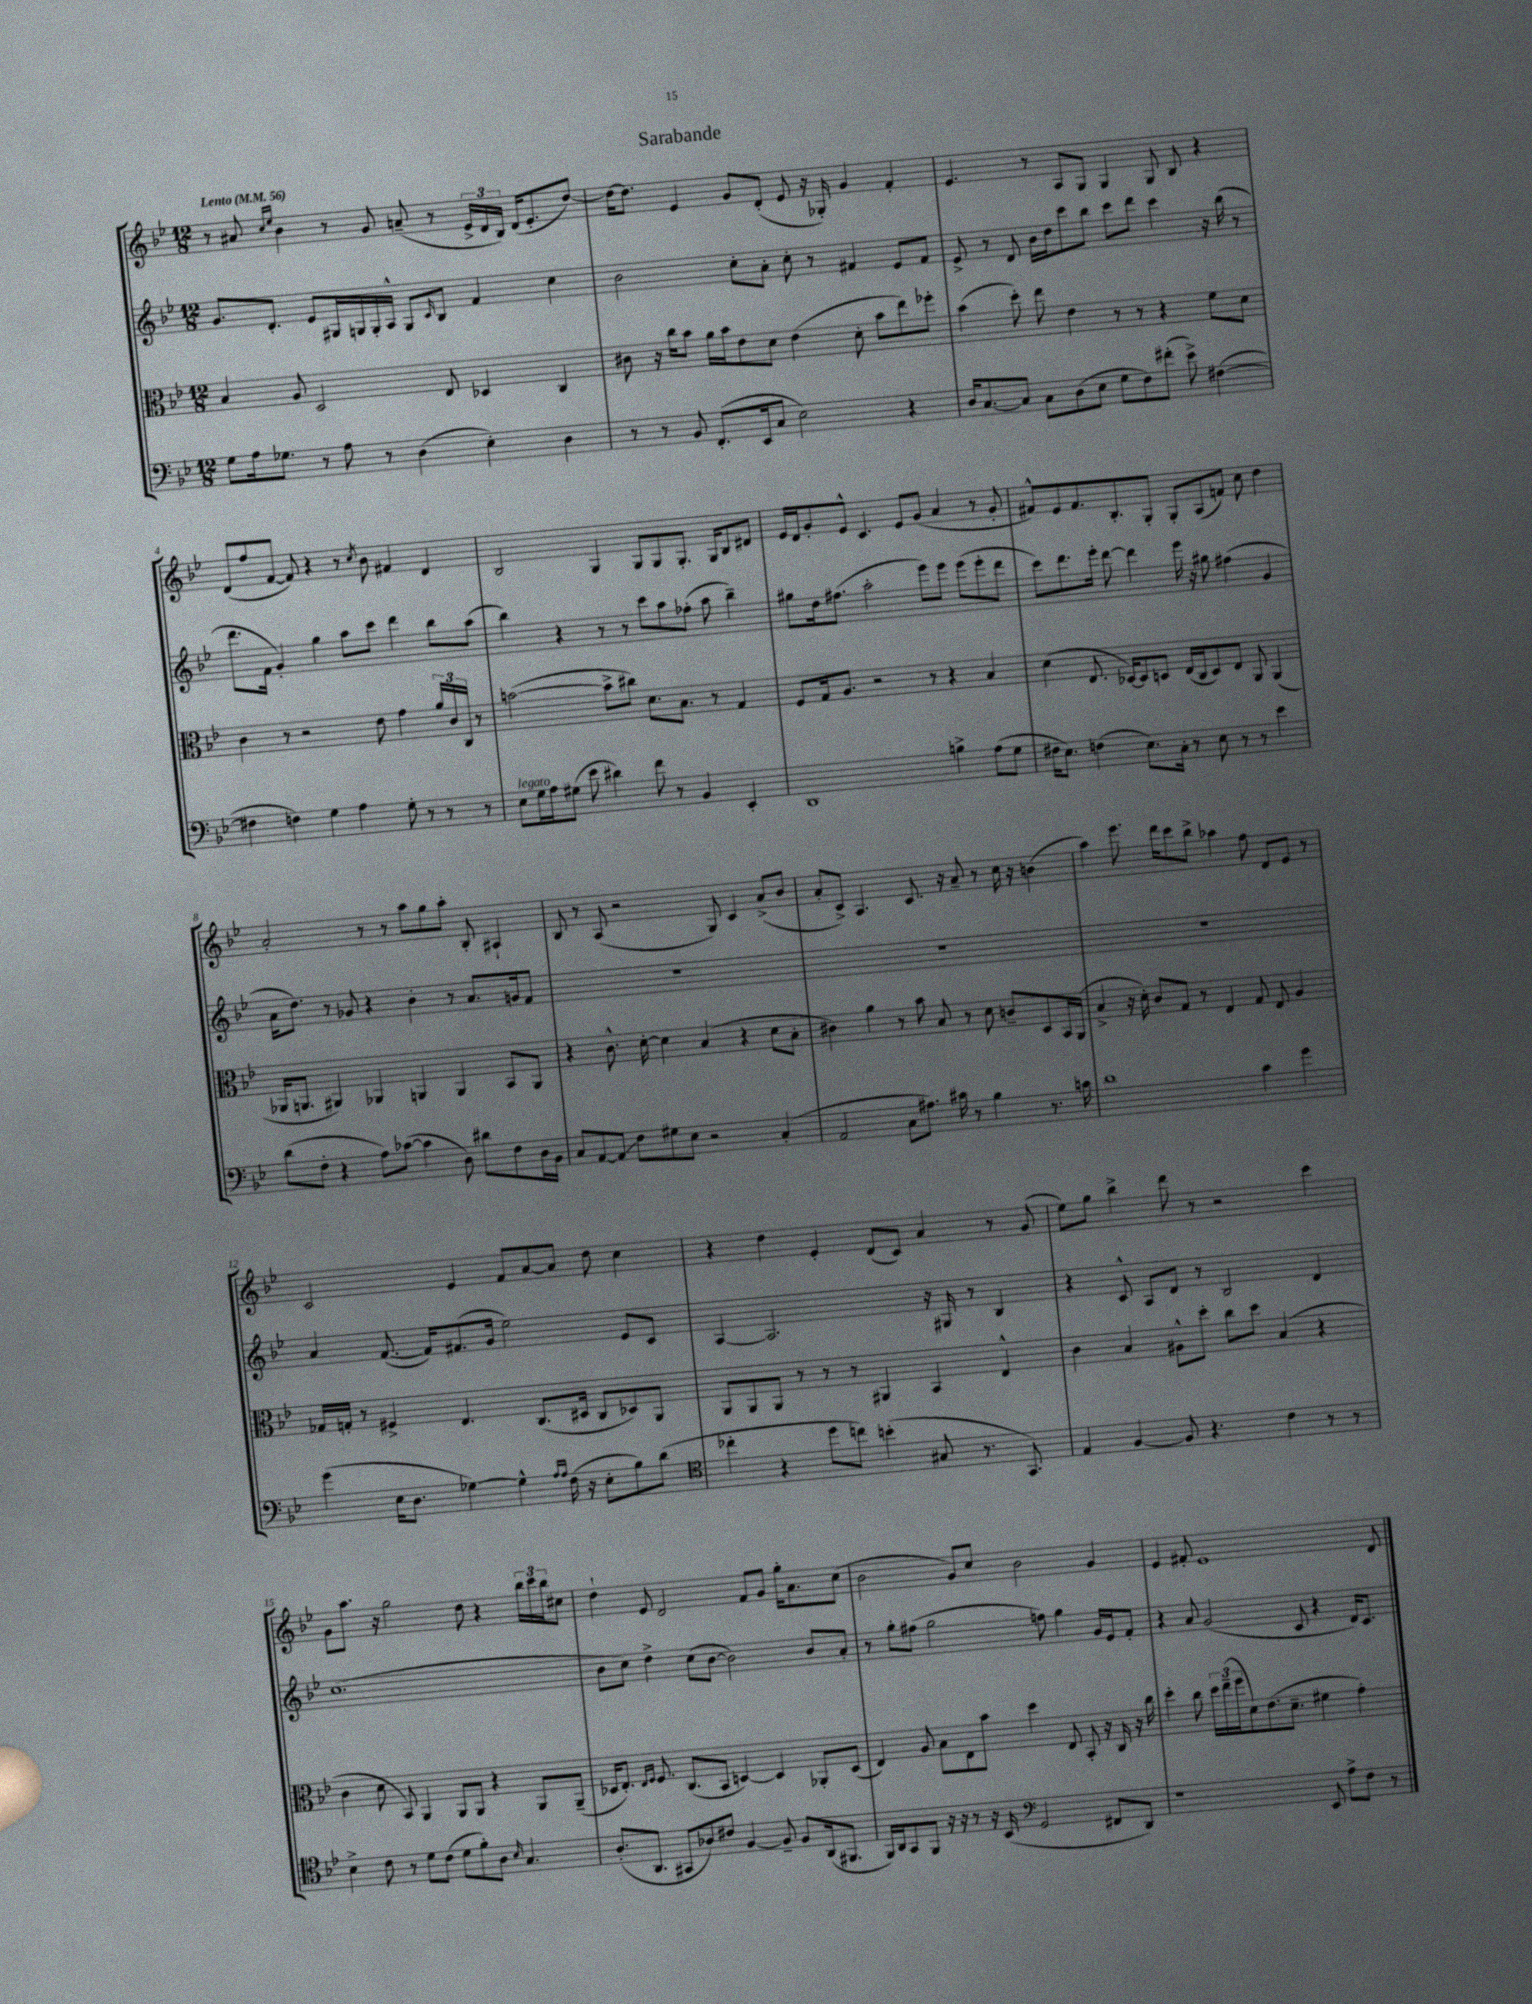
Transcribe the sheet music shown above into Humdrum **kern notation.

**kern	**kern	**kern	**kern
*staff4	*staff3	*staff2	*staff1
*clefF4	*clefC3	*clefG2	*clefG2
*k[b-e-]	*k[b-e-]	*k[b-e-]	*k[b-e-]
*M12/8	*M12/8	*M12/8	*M12/8
*MM56	*MM56	*MM56	*MM56
8G	4B-	8.g	8r
16A	.	.	8a#
8.G-	.	8.d'	.
.	.	.	16qqcc
.	.	.	16qqee-
.	8A	.	4b-
8r	2D	8e-	.
8A	.	16G#	8r
.	.	16G	.
8r	.	16G'	8g
.	.	16A^^	.
(4D	.	8G	(8a~
.	.	16qqc	.
.	8E-	8B-	8r
4E-')	4D-	4f	24e-^
.	.	.	24d
.	.	.	24B-)
.	.	.	(16d
.	.	.	8.e-'
4D	4C	4cc	.
.	.	.	[8dd)
=	=	=	=
8r	8c#	2b-	16dd_
.	.	.	8.dd]
8r	16r	.	.
.	16cc	.	.
8BB-	8b-	.	4e-
(8.FF'	16a	.	.
.	16b-	.	.
.	8e-	8cc'	8g
16EE-	.	.	.
8C	8d	8a'	(8d'
2E-)	(4e-	8cc'	8e-
.	.	8r	16r
.	.	.	16G-')
.	8d'	4f#	4g
.	8b-	.	.
4r	8ee-)	8e-	4f'
.	8ff-'	8f#	.
=	=	=	=
16D	(4b-	8e-^	4.e-
[8.C	.	.	.
.	.	8r	.
8C]	8dd')	8d	.
8C	8ee-	16b-	8r
.	.	16dd	.
(8D	4e-	8ccc	8A
8E-	.	8bb-	8G
8G	8r	8ccc	4G
8F)	8r	8ddd	.
(8f#'	4r	4ccc	8G
8e-^)	.	.	8B-
([4F#	8f	16r	4r
.	.	(16bb-	.
.	8d	8r	.
=	=	=	=
4F#]	4c	8.ddd	(8d
.	.	.	8ff
.	.	16f	.
4F)	8r	4g')	[8f
.	2r	.	8f])
4G	.	4gg	4r
4A	.	8aa	8r
.	.	.	8qcc
.	8e-	8ccc	8b-
8G'	4g	4ddd	4f#
8r	.	.	.
8r	24a	8bb-	4d
.	24c	.	.
.	24C	.	.
8r	8r	(8aa	.
=	=	=	=
8E-	([2b	4bb-)	2B-
16G	.	.	.
16A	.	.	.
(8G#	.	4r	.
8e-	.	.	.
4d#)	8b^]	8r	4G
.	8cc#)	8r	.
8f	8.d	8ccc	8G
8r	.	8aa	8G
.	8.B-	.	.
4BB-	.	(8ff-'	8.G'
.	8r	8aa	.
.	.	.	16G
4EE-'	4G	4bb-~)	8B-
.	.	.	8d#
=	=	=	=
1DD	8F	8gg#	16e-
.	.	.	16d
.	16G	16dd	8g'
.	8.A	(8.ff#	.
.	.	.	8e-^^
.	2r	2aa'	4.c
.	.	.	8e-
.	8r	8eee-)	(8g
4B^	4r	8eee-	4a
.	.	(8eee-	.
(8A	4B-	8eee-'	8r
8G	.	8ddd	8g'
=	=	=	=
16F#	(4d	8ccc)	8f#^^)
8.E-)	.	.	.
.	.	8.ddd	8e-
(4F	8.E-	.	8.f#
.	.	16eee-'	.
.	.	[8ddd	.
.	[16D-)	.	8.B-'
8.E-)	8D-]	4ddd]	.
.	8D	.	8G'
16C'	.	.	.
8r	(16E-	16eee-	8G'
.	16C	16r	.
8E-	8D)	8gg#	(8A
8r	8E-	(4ff#	8f)
8r	8AA	.	8cc
4e-	(4AA	4g	4dd
=	=	=	=
(8d	16AA-	16a	2a'
.	8.AA	8.dd)	.
8F'	.	.	.
4r	4AA#)	8r	.
.	.	8g-	.
8A)	4AA-	4r	8r
([8c-	.	.	8r
4c-]	4AA	4b-'	8aa
.	.	.	8gg
8D)	4AA	8r	8aa'
8d#	.	8.a	8B-'
8F	8BB-	.	4A#`
.	.	16g	.
16D	8AA	8f	.
16BB-	.	.	.
=	=	=	=
8C	4r	1.r	8B-
[8AA	.	.	8r
8AA]	8.c^^	.	(8A
8F	.	.	2r
.	[16d'	.	.
8G#	4d]	.	.
8E-	.	.	.
2r	(4B-	.	.
.	.	.	8G)
.	4r	.	4c
(4C'	8d	.	(8a^
.	8B-'	.	8b-
=	=	=	=
2AA	4c#)	1.r	8a'
.	.	.	8c^)
.	4a	.	4.A
8C	8r	.	.
8.A#)	8b-	.	8.c
.	8B-	.	.
16c#	.	.	16r
8r	8r	.	8a~
4B-	8d	.	8r
.	8c~	.	16cc
.	.	.	16r
8.r	8D	.	(4b
.	16BB-	.	.
16c	(16AA	.	.
=	=	=	=
1d	4B-^	1.r	4aa)
.	16r	.	8.eee-
.	16d')	.	.
.	8c	.	.
.	.	.	16ddd
.	8G	.	8ccc
.	8r	.	8bb-^
.	4E-	.	4aa-
4c	8G	.	8ff
.	8E-	.	8d
4g	4A	.	8e-
.	.	.	8r
=	=	=	=
(4g	16G-	4a	2c
.	16G'	.	.
.	8r	.	.
16E-	4F#^	([8.f	.
8.D	.	.	.
.	.	16f])	.
[4G-)	4.E-	(8.f#	4e-
.	.	16g	.
4G-^^]	.	2ee-)	8f
.	(8.C	.	[8a
16qqA	.	.	.
16qqA	.	.	.
(16F	.	.	8a]
16r	16D#	.	.
8E-'	8C	.	8dd
8B-)	8D-)	8e-	4cc
(8d	8AA	8c	.
=	=	=	=
*clefC4	*	*	*
4cc-'	8AA	[4A	4r
.	8AA	.	.
4r	8AA	2.A]	4dd
.	8r	.	.
8dd	8r	.	4e-'
8cc)	8r	.	.
(4b'	4AA#	.	(8d
.	.	.	8c)
8G#	4BB-	16r	4a
.	.	16G#	.
8.r	.	8r	.
.	4E-^^	4B-	8r
8.GG)	.	.	.
.	.	.	(8g
=	=	=	=
4E-	4c	4r	8ee-)
.	.	.	8gg
[4F	4B-	8c^^	4bb-^
.	.	8A	.
8F]	8A#^^	8d	8ddd
4.r	8dd'	8r	8r
.	8cc	2B-	2r
.	8dd	.	.
4c	(4B-	.	.
8r	4r	4d	4ccc
8r	.	.	.
=	=	=	=
4B-^	4c	(1.cc	8g
.	.	.	8.aa
8c	8d	.	.
.	.	.	16r
8r	8BB-)	.	2gg
8d	4AA	.	.
(8c	.	.	.
8d	8AA	.	.
8f')	8AA	.	8dd
8A	4r	.	4r
16qqB-	.	.	.
4.G	.	.	.
.	8AA	.	24bb-
.	.	.	24ccc
.	.	.	24bb-
.	(8AA~	.	8cc#
=	=	=	=
(8.A'	16D-	8b-	4dd`
.	8.E-')	.	.
.	.	8cc)	.
8.AA	.	.	.
.	16qqE-	.	.
.	16qqF	.	.
.	8.F	4dd^	8e-
8GG#	.	.	2d
.	(8.C	.	.
8A-)	.	(8cc	.
8c#	8BB-	[8b-	.
[4F	[4D)	2b-])	.
.	.	.	8f
8F~]	4D]	.	8g
8F	.	.	16gg'
.	.	.	8.a
(16AA	8AA-'	8b-	.
8.FF#	.	.	.
.	(8D	8a'	(8cc
=	=	=	=
16FF)	4E-)	8r	2b-
16AA	.	.	.
8GG	.	8gg'	.
8FF	8A	(8ff#	.
16r	8B-	2gg	.
16r	.	.	.
8r	8E-	.	8g)
16r	8b-	.	8cc
(16BB-	.	.	.
*clefF4	*	*	*
2GG	4dd	.	2b-
.	.	8ff)	.
.	8E-	4gg	.
.	8BB-'	.	.
8FF#	16r	16g	4g
.	16C	16e-	.
8DD)	16r	8f'	.
.	16cc	.	.
=	=	=	=
1r	4dd'	4r	4e-
.	8cc	8a	8f#'
.	24dd	(2g	1e-
.	(24ee-~	.	.
.	24ff	.	.
.	8d)	.	.
.	(8.e-	.	.
.	8.d~	.	.
.	.	8c	.
8EE-	4f#	4r	.
8A^	.	.	.
8F	4g')	16d)	.
.	.	8.c	.
8r	.	.	8d
==	==	==	==
*-	*-	*-	*-
